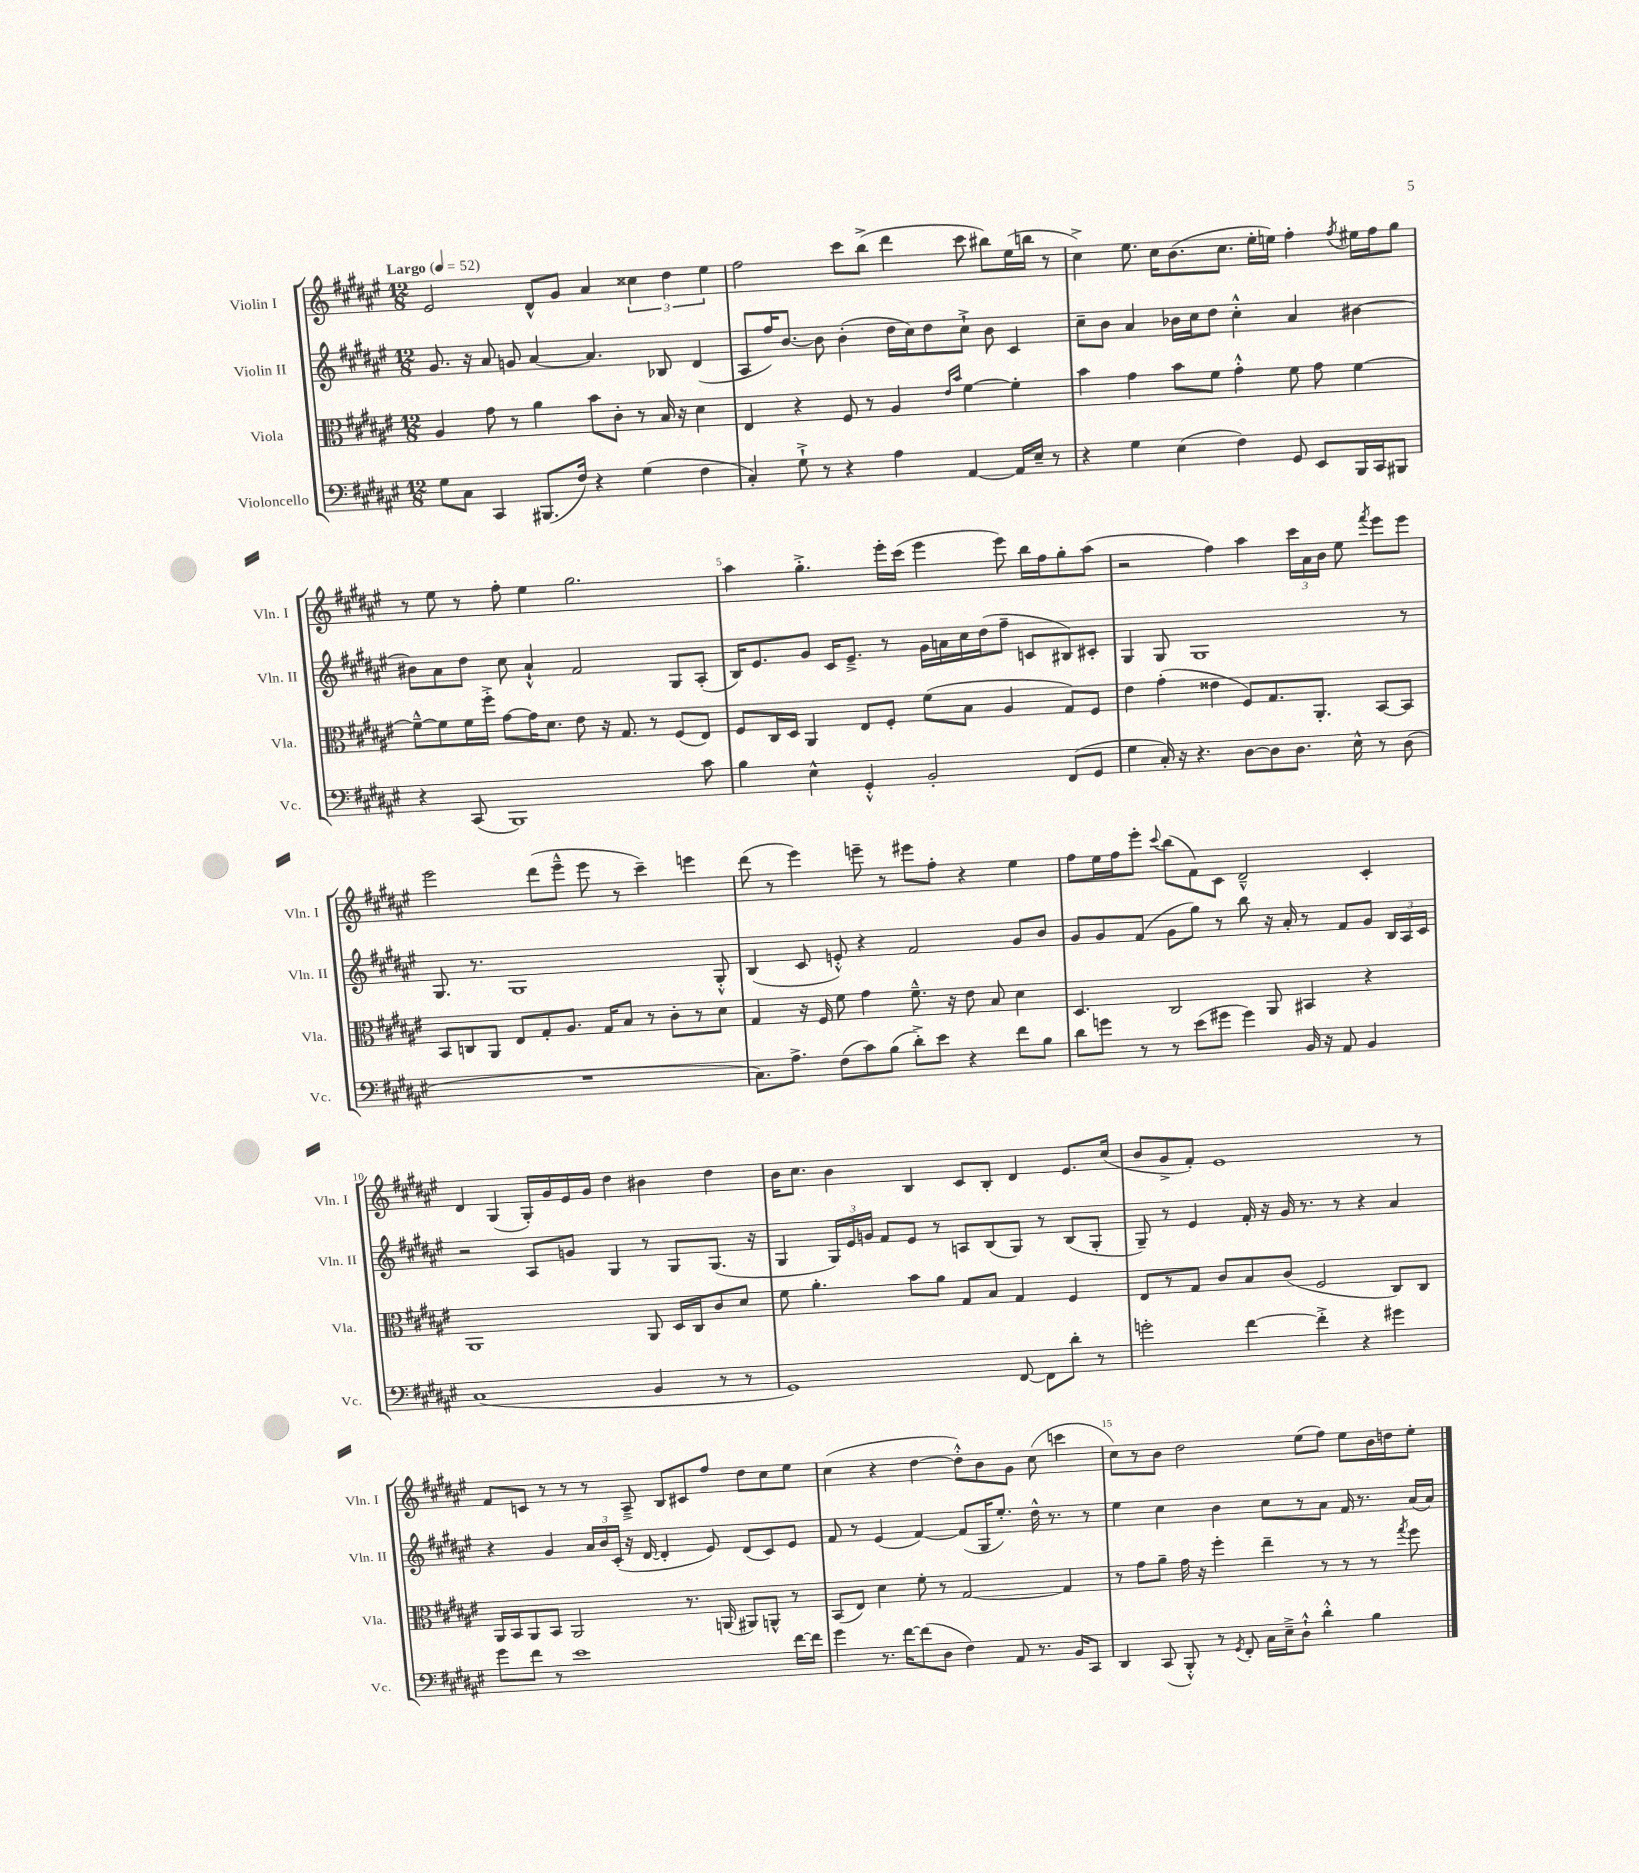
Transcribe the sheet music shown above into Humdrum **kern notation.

**kern	**kern	**kern	**kern
*staff4	*staff3	*staff2	*staff1
*clefF4	*clefC3	*clefG2	*clefG2
*k[f#c#g#d#a#e#]	*k[f#c#g#d#a#e#]	*k[f#c#g#d#a#e#]	*k[f#c#g#d#a#e#]
*M12/8	*M12/8	*M12/8	*M12/8
*MM52	*MM52	*MM52	*MM52
8G#	4A#	8.g#	2e#
8C#	.	.	.
.	.	16r	.
4CC#	8g#	8a#	.
.	8r	8g	.
(8.BBB#	4a#	[4a#	8d#^^
.	.	.	8g#
16F#)	.	.	.
4r	8b	4.a#]	4a#
.	8c#'	.	.
(4G#	8r	.	6cc##
.	16B	8B-	.
.	.	.	6dd#
.	16r	.	.
4F#	4d#	(4d#	.
.	.	.	6ee#
=	=	=	=
4C#')	4E#	8A#	2ff#
.	.	16ff#)	.
.	.	[8.b	.
8G#`^	4r	.	.
8r	.	8b]	.
4r	8F#	(4b'	8ccc#
.	8r	.	(8bb^
4A#	4A#	16dd#	4ddd#
.	.	16cc#)	.
.	.	8dd#	.
.	16qqe#	.	.
.	16qqb	.	.
[4AA#	[4f#	8cc#`^	8ccc#
.	.	8b	8bb#)
16AA#]	4f#']	4c#	(16ee#
16E#~	.	.	16bb
8r	.	.	8r
=	=	=	=
4r	4b	8cc#~	4cc#^)
.	.	8b	.
4G#	4g#	4a#	8.ee#
.	.	.	16cc#
(4E#	8b	16b-	(8.b
.	.	16cc#	.
.	8f#	8dd#	.
.	.	.	8.cc#
4F#)	4g#'^^	4cc#'^^	.
.	.	.	16ee#'
.	.	.	16ee)
8GG#	8f#	4a#	4ff#'
8EE#	8g#	.	.
.	.	.	8qff#
16BBB	[4f#	[4b#	16ee#
16CC#	.	.	16ff#
8BBB#	.	.	8gg#
=	=	=	=
4r	8f#~^^_	8b#]	8r
.	8f#]	8a#	8ee#
(8CC#	16f#	8dd#	8r
.	16ff#'^	.	.
1BBB)	[8g#	8cc#	8ff#'
.	16g#]	4a#`^^	4ee#
.	8.d#	.	.
.	8e#	2f#	2.gg#
.	16r	.	.
.	8.G#	.	.
.	8r	.	.
.	(8F#	8G#	.
8c#	8E#)	(8A#'	.
=	=	=	=
4B	8F#	16B)	4aa#
.	.	8.e#	.
.	16C#	.	.
.	16D#	.	.
4E#^^	4AA#	8g#	4.gg#'^
.	.	16c#	.
.	.	8.e#~^	.
4GG#'^^	8E#	.	.
.	8F#'	8r	16eee#'
.	.	.	(16ccc#
2BB'	(8f#	16g#	4eee#
.	.	16a	.
.	8B	16cc#	.
.	.	(16dd#	.
.	4A#	8ff#~	8eee#)
.	.	8c	16bb
.	.	.	16ff#
(8FF#	8G#)	8B#)	8gg#'
8GG#	8F#	8c#'	(8aa#
=	=	=	=
4G#	4e#	4G#	2r
16C#')	(4g#'	8G#	.
16r	.	.	.
4.r	.	1G#	.
.	4e##	.	4ff#)
[8D#	8F#)	.	4aa#
8D#]	8.G#	.	.
8.D#	.	.	24ccc#
.	.	.	24a#
.	8.AA#'	.	.
.	.	.	24b
.	.	.	8ee#
16E#^^	.	.	.
.	.	.	8qfff#
8r	[8BB	.	8eee#
(8D#	8BB]	8r	8eee#
=	=	=	=
1.r	8BB	8.G#	2eee#
.	8C	.	.
.	.	8.r	.
.	8AA#	.	.
.	8E#	1G#	.
.	8G#'	.	(8ddd#
.	8.A#	.	8eee#~^^
.	.	.	8eee#
.	16G#	.	.
.	8B	.	8r
.	8r	.	4ccc#~)
.	8c#'	.	.
.	8r	.	4eee
.	8d#	8G#'^^	.
=	=	=	=
8.C#)	4G#	(4B	(8ddd#
.	.	.	8r
8.A#^	.	.	.
.	16r	8c#	4eee#)
.	16F#	.	.
(8F#	8f#	8e'^^)	.
8c#)	4g#	4r	8eee~
(8B	.	.	8r
8d#'^)	8.f#~^^	2f#	8eee#
8e#	.	.	8ff#'
.	16r	.	.
4r	8e#	.	4r
.	8B	.	.
8f#	4d#	8g#	4ee#
8B	.	8b	.
=	=	=	=
8d#	4.D#	8g#	8ff#
8g	.	8g#	16ee#
.	.	.	16ff#
8r	.	(8f#	8eee#'
.	.	.	8qqccc#
8r	2C#	8g#	(8bb
(8e#	.	8gg#)	8f#)
8g#	.	8r	8c#
4g#)	.	8bb	2d#~^^
.	8AA#	16r	.
.	.	16a#'	.
16BB	4BB#	8r	.
16r	.	.	.
8AA#	.	8f#	.
4BB	4r	8g#	4c#'
.	.	24B	.
.	.	24A#	.
.	.	24c#	.
=	=	=	=
(1C#	1AA#	2r	4d#
.	.	.	(4G#
.	.	8A#	16G#')
.	.	.	16g#
.	.	8g	16e#
.	.	.	16g#
.	.	4G#	4dd#
4BB	8AA#	8r	4b#
.	16D#	8G#	.
.	16C#	.	.
8r	8c#	(8.G#	4dd#
8r	8d#	.	.
.	.	16r	.
=	=	=	=
1GG#)	8f#	4G#	16b
.	.	.	8.cc#
.	4.a#'	.	.
.	.	24G#)	4b
.	.	24e#	.
.	.	24g	.
.	.	8f#	.
.	8b	8e#	4B
.	8a#	8r	.
.	8G#	8A	8c#
.	8B	(8B	8B'
[8FF#	4G#	8G#)	4d#
8FF#]	.	8r	.
8d#'	4F#	(8B	8.e#
8r	.	8G#'	.
.	.	.	(16cc#
=	=	=	=
2g'	8E#	8G#~)	8b
.	8r	8r	8g#^
.	8G#	4e#	8f#')
.	8c#	.	1e#
[4f#	8B	16f#'	.
.	.	16r	.
.	(8c#	16g#	.
.	.	8.r	.
4f#'^]	2F#	.	.
.	.	8r	.
4r	.	4r	.
4g#	8C#)	4a#	.
.	8C#	.	8r
=	=	=	=
8g#	16AA#	4r	8f#
.	16BB	.	.
8f#	8AA#	.	8c
8r	8BB	4g#	8r
1e#	2AA#	.	8r
.	.	24a#	8r
.	.	24b	.
.	.	(24c#'	.
.	.	16r	8A#~^
.	.	[16d#	.
.	.	4d#']	8B
.	8.r	.	8c#
.	.	8e#)	8ff#
.	(16AA	.	.
.	8AA#)	(8d#	8dd#
.	8AA^^	8c#)	8cc#
[16f#	8r	8e#	8ee#
16f#]	.	.	.
=	=	=	=
4g#	(8BB	8f#	(4cc#
.	8E#)	8r	.
8.r	4d#	(4e#	4r
[16f#	.	.	.
(8f#]	8f#'	[4f#)	[4dd#
8D#	8r	.	.
4F#)	[2G#	(8f#]	8dd#'^^])
.	.	16G#	8b
.	.	8.ee#')	.
8AA#	.	.	8g#
8.r	.	16dd#^^	(8cc#
.	.	8.r	.
.	4G#]	.	4ccc
16BB	.	.	.
8CC#	.	8r	.
=	=	=	=
4DD#	8r	4ee#	8cc#)
.	8g#	.	8r
(8CC#	8a#~	4cc#	8b
8BBB'^^)	16g#	.	2dd#
.	16r	.	.
8r	4ff#'	4b	.
8qGG#	.	.	.
8FF#'	.	.	.
16C#	4ee#~	8cc#	.
16E#~^	.	.	.
8D#`^^	.	8r	(8ee#
4d#'^^	8r	8a#	8ff#)
.	8r	16f#	8ee#
.	.	8.r	.
4B	8r	.	16b
.	.	.	16dd
.	8qgg#	.	.
.	8ff#	(16a#	8ee#'
.	.	16a#)	.
==	==	==	==
*-	*-	*-	*-
